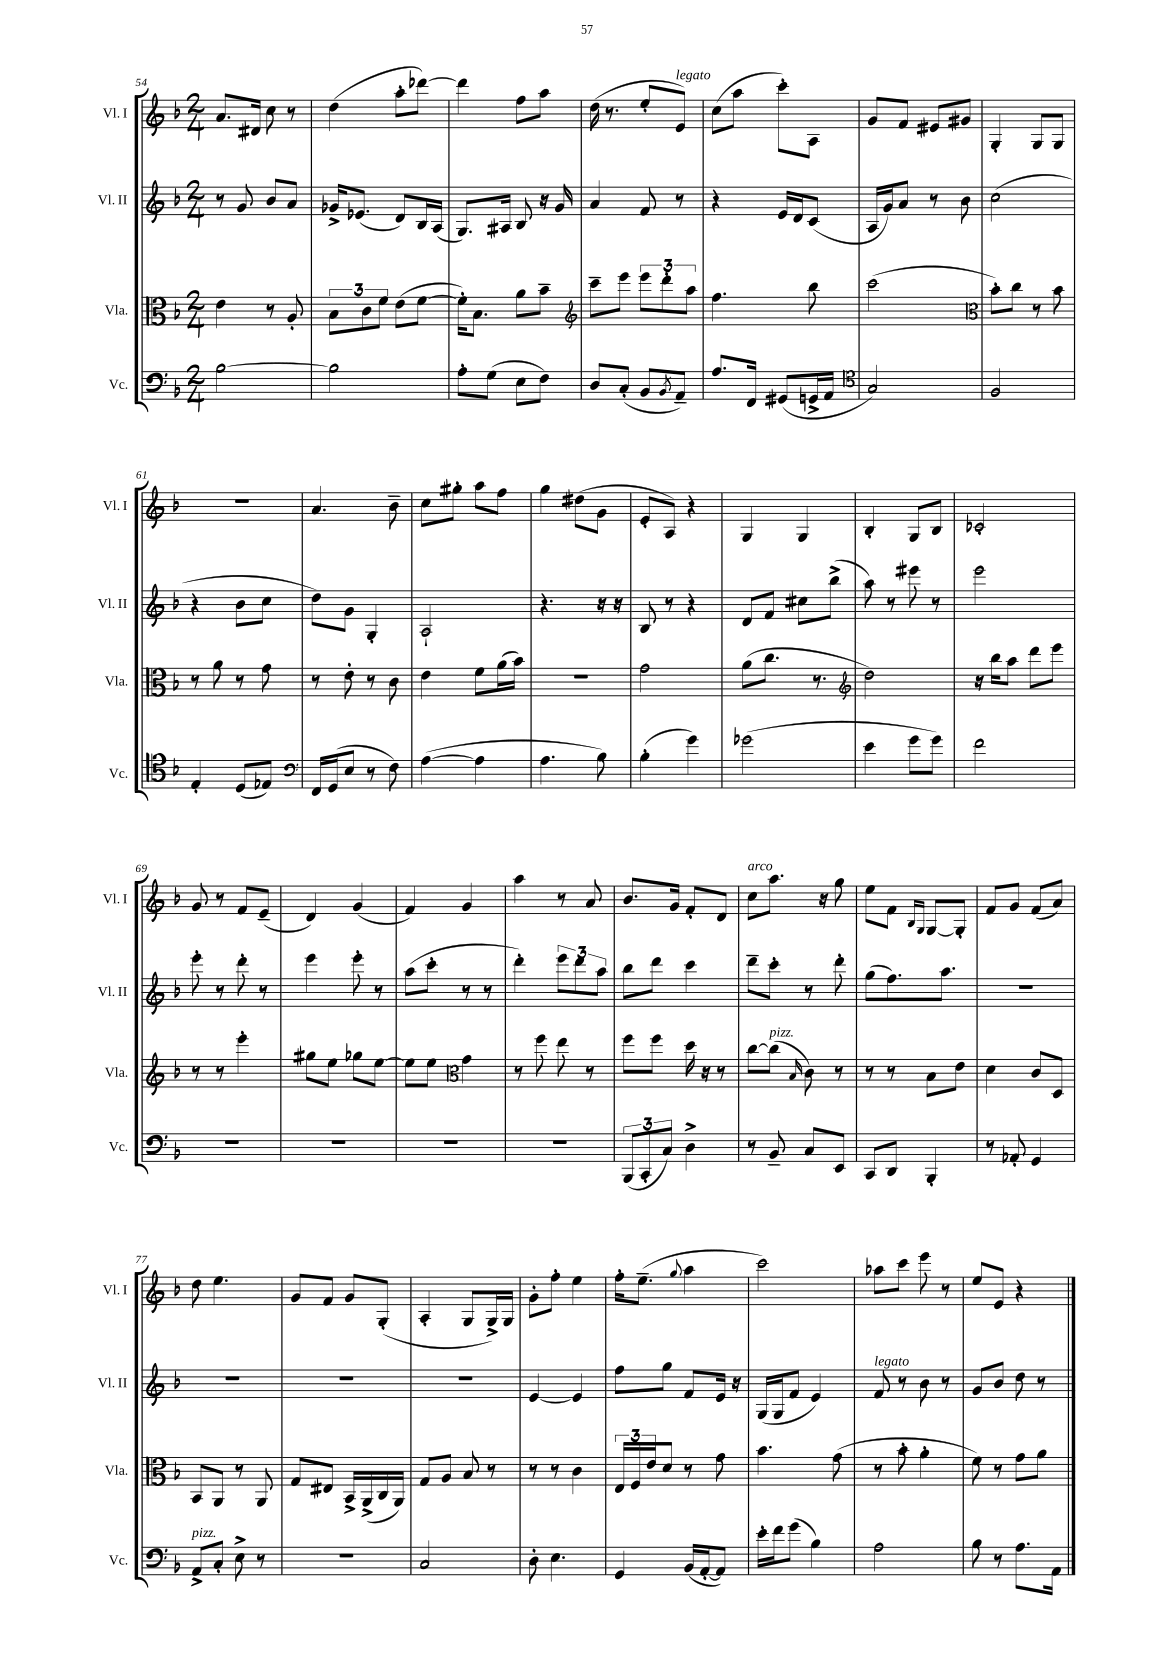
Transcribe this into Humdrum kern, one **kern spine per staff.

**kern	**kern	**kern	**kern
*staff4	*staff3	*staff2	*staff1
*clefF4	*clefC3	*clefG2	*clefG2
*k[b-]	*k[b-]	*k[b-]	*k[b-]
*M2/4	*M2/4	*M2/4	*M2/4
[2B-	4e	8r	8.a
.	.	8g	.
.	.	.	16d#
.	8r	8b-	8cc
.	8A'	8a	8r
=	=	=	=
2B-]	12B-	16g-^	(4dd
.	.	(8.e-	.
.	12c	.	.
.	12f	.	.
.	(8e	8d)	8aa'
.	[8f	16B-	[8ddd-)
.	.	(16A	.
=	=	=	=
8A'	16f'])	8.G)	4ddd-]
.	8.B-	.	.
(8G	.	.	.
.	.	16A#	.
8E	8a	8B-	8ff
8F)	8b-~	16r	8aa
.	.	16g	.
=	=	=	=
*	*clefG2	*	*
8D	8ccc~	4a	(16dd
.	.	.	8.r
(8C'	8eee	.	.
8BB-	12eee	8f	8ee'
.	12ddd'	.	.
8qBB-	.	.	.
8AA~)	.	8r	8e)
.	12aa	.	.
=	=	=	=
8.A	4.ff	4r	(8cc
.	.	.	8aa
16FF	.	.	.
(8GG#	.	16e	8ccc')
.	.	16d	.
16GG^	8bb-	(8c	8A
16AA	.	.	.
=	=	=	=
*clefC4	*	*	*
2G)	(2ccc	16A	8g
.	.	16g)	.
.	.	8a	8f
.	.	8r	8e#
.	.	8b-	8g#
=	=	=	=
*	*clefC3	*	*
2F	8b-')	(2cc	4G'
.	8cc	.	.
.	8r	.	8G
.	8b-	.	8G
=	=	=	=
4E'	8r	4r	2r
.	8a	.	.
(8D	8r	8b-	.
8E-)	8g	8cc	.
=	=	=	=
*clefF4	*	*	*
16FF	8r	8dd)	4.a
(16GG	.	.	.
8E	8e'	8g	.
8r	8r	4G'	.
8F)	8c	.	8b-~
=	=	=	=
([4A	4e	2A`	8cc
.	.	.	8gg#'
4A]	8f	.	8aa
.	(16a	.	8ff
.	16b-)	.	.
=	=	=	=
4.A	2r	4.r	4gg
.	.	.	(8dd#
8B-)	.	16r	8g
.	.	16r	.
=	=	=	=
(4B-'	2g	8B-	8e'
.	.	8r	8A)
4g)	.	4r	4r
=	=	=	=
(2g-	(8a	8d	4G
.	8.cc	8f	.
.	.	8cc#	4G
.	8.r	.	.
.	.	(8bb-^	.
=	=	=	=
*	*clefG2	*	*
4e	2dd)	8aa)	4B-'
.	.	8r	.
8g	.	8eee#	8G
8g)	.	8r	8B-
=	=	=	=
2f	16r	2eee	2c-'
.	16bb-	.	.
.	8aa	.	.
.	8ddd	.	.
.	8eee	.	.
=	=	=	=
2r	8r	8eee'	8g
.	8r	8r	8r
.	4eee'	8ddd'	8f
.	.	8r	(8e~
=	=	=	=
2r	8gg#	4eee	4d)
.	8ee	.	.
.	8gg-	8eee'	(4g
.	[8ee	8r	.
=	=	=	=
2r	8ee]	(8aa	4f)
.	8ee	8ccc'	.
*	*clefC3	*	*
.	4g	8r	4g
.	.	8r	.
=	=	=	=
2r	8r	4ddd')	4aa
.	8ff	.	.
.	8ee	12eee	8r
.	.	12ddd	.
.	8r	.	8a
.	.	12aa	.
=	=	=	=
(12BBB-	8ff	8bb-	8.b-
12CC'	.	.	.
.	8ff	8ddd	.
12C)	.	.	.
.	.	.	16g
4D^	16dd	4ccc	8f'
.	16r	.	.
.	8r	.	8d
=	=	=	=
8r	[8cc	8ddd~	8cc
8BB-~	(8cc]	8ccc'	8.aa
.	16qqB-	.	.
8C	8c)	8r	.
.	.	.	16r
8EE	8r	8ddd'	8gg
=	=	=	=
8CC	8r	(8gg	8ee
8DD	8r	8.ff)	8f
.	.	.	16qqB-
.	.	.	16qqG
4BBB-'	8B-	.	[8G
.	.	8.aa	.
.	8e	.	8G']
=	=	=	=
8r	4d	2r	8f
8AA-'	.	.	8g
4GG	8c	.	(8f
.	8D	.	8a)
=	=	=	=
8AA^	8BB-	2r	8dd
8C'	8AA	.	4.ee
8E^	8r	.	.
8r	8AA	.	.
=	=	=	=
2r	8G	2r	8g
.	8E#	.	8f
.	16BB-^	.	8g
.	(16AA^	.	.
.	16C	.	(8G'
.	16AA)	.	.
=	=	=	=
2C	8G	2r	4A'
.	8A	.	.
.	8B-	.	8G
.	8r	.	16G^)
.	.	.	16G
=	=	=	=
8D'	8r	[4e	8g'
4.E	8r	.	8ff'
.	4c	4e]	4ee
=	=	=	=
4GG	24E	8ff	16ff'
.	24F	.	.
.	.	.	(8.ee~
.	24e	.	.
.	8d	8gg	.
.	.	.	8qqgg
(16BB-	8r	8f	4aa
[16AA'	.	.	.
8AA])	8g	16e	.
.	.	16r	.
=	=	=	=
16e'	4.b-	(16G	2ccc)
16f	.	16G	.
(8g	.	8f	.
4B-)	.	4e)	.
.	(8g	.	.
=	=	=	=
2A	8r	8f	8aa-
.	8b-'	8r	8ccc
.	4a'	8b-	8eee
.	.	8r	8r
=	=	=	=
8B-	8f)	8g	8ee
8r	8r	8b-	8e
8.A	8g	8dd	4r
.	8a	8r	.
16AA	.	.	.
==	==	==	==
*-	*-	*-	*-
